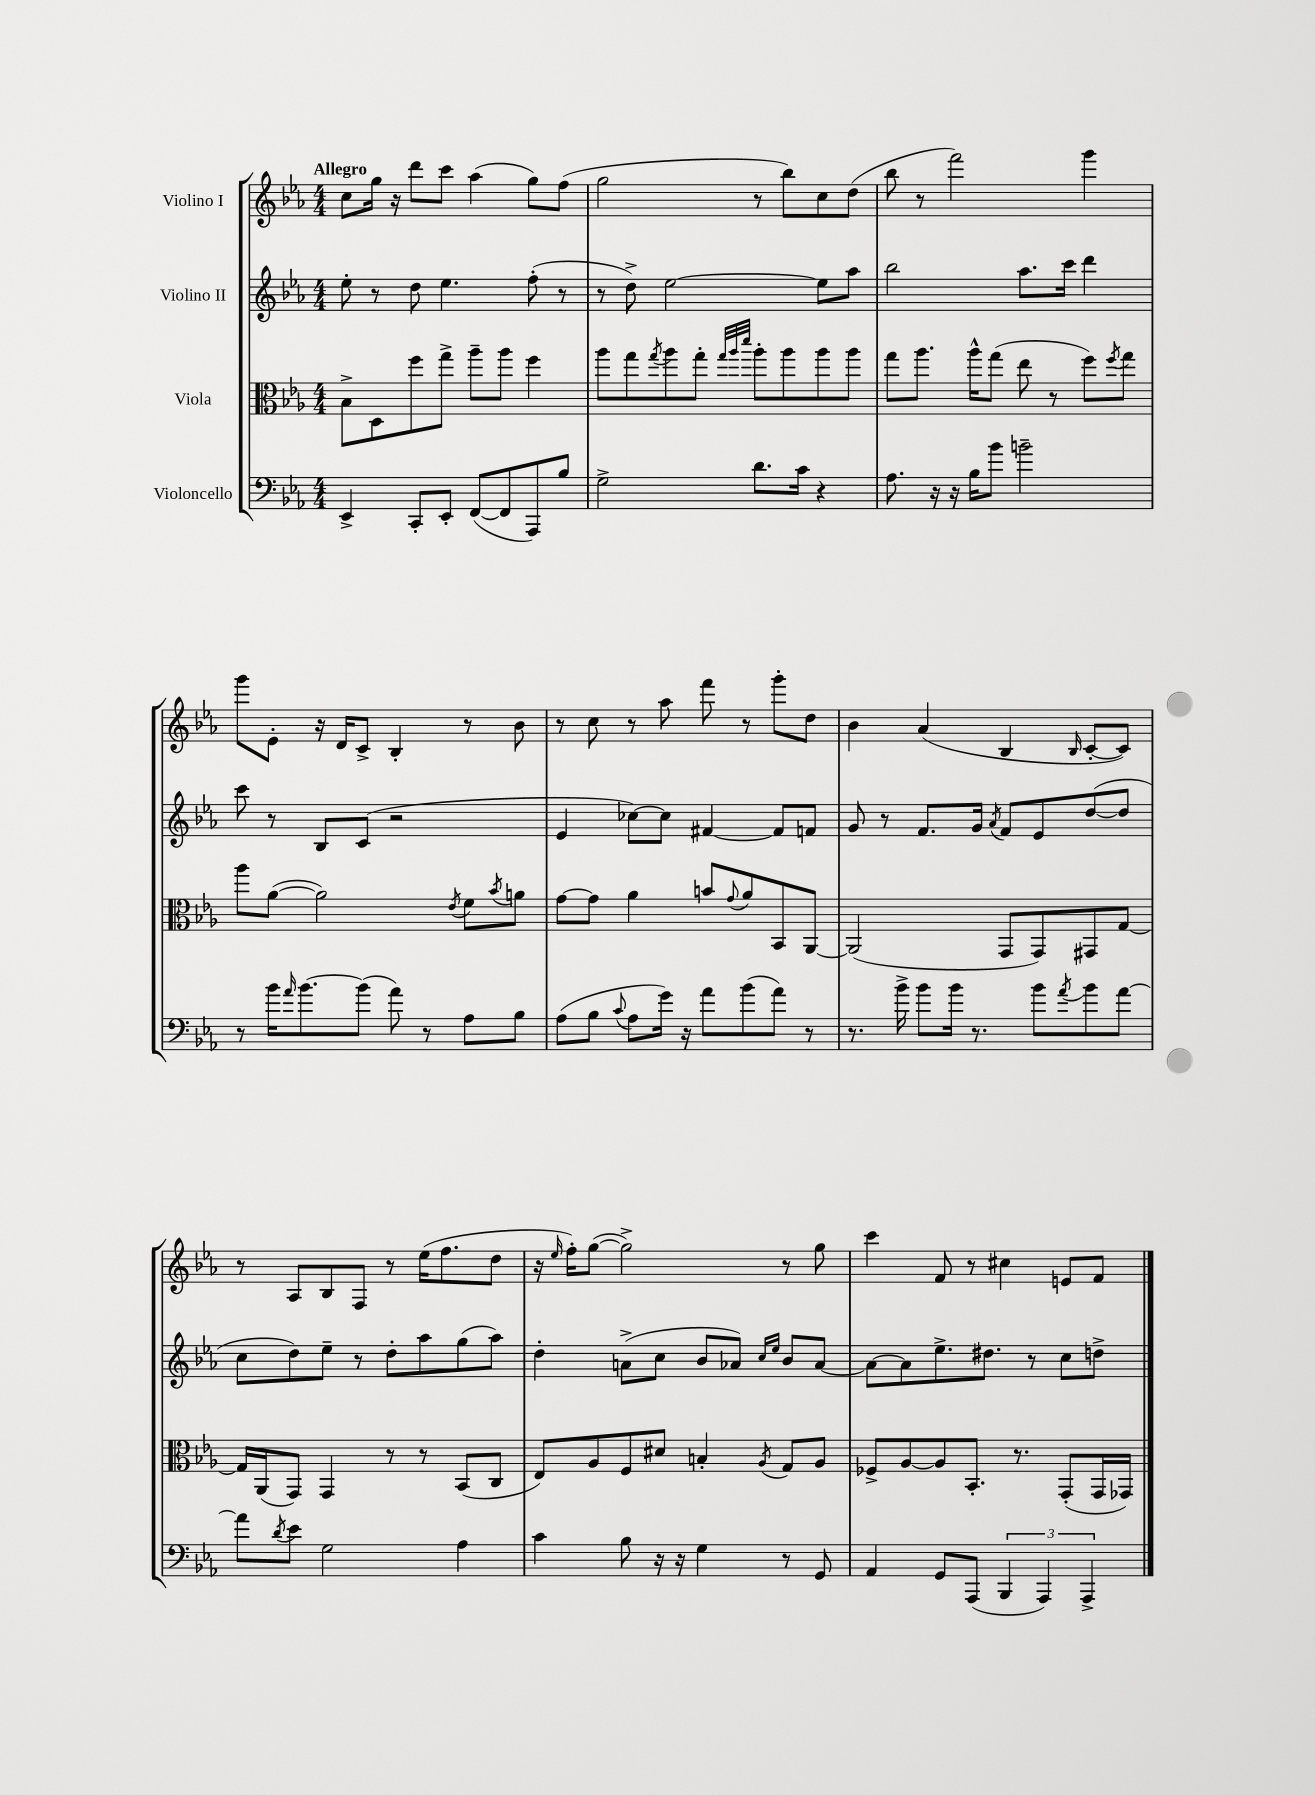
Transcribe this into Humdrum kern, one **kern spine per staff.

**kern	**kern	**kern	**kern
*staff4	*staff3	*staff2	*staff1
*clefF4	*clefC3	*clefG2	*clefG2
*k[b-e-a-]	*k[b-e-a-]	*k[b-e-a-]	*k[b-e-a-]
*M4/4	*M4/4	*M4/4	*M4/4
4EE-^	8B-^	8ee-'	8cc
.	8D	8r	16gg
.	.	.	16r
8CC'	8ff	8dd	8ddd
8EE-'	8gg^	4.ee-	8ccc
([8FF	8aa-~	.	(4aa-
8FF]	8aa-	.	.
8AAA-)	4ff	(8ff'	8gg)
8B-	.	8r	(8ff
=	=	=	=
2G^	8aa-	8r	2gg
.	8gg	8dd^)	.
.	8qgg	.	.
.	8aa-	[2ee-	.
.	8gg'	.	.
.	32qqgg	.	.
.	32qqaa-	.	.
.	32qqddd	.	.
8.d	8aa-'	.	8r
.	8aa-	.	8bb-)
16c	.	.	.
4r	8aa-	8ee-]	8cc
.	8aa-	8aa-	(8dd
=	=	=	=
8.A-	8gg	2bb-	8bb-
.	8.aa-	.	8r
16r	.	.	.
16r	.	.	2fff)
16B-	16aa-^^	.	.
8b-	(8gg	.	.
2b~	8ee-	8.aa-	.
.	8r	.	.
.	.	16ccc	.
.	8ff)	4ddd	4ggg
.	8qff	.	.
.	8gg	.	.
=	=	=	=
8r	8aa-	8ccc	8ggg
16b-	([8a-	8r	8e-'
16qqa-	.	.	.
[8.b-	.	.	.
.	2a-])	8B-	16r
.	.	.	16d
(8b-]	.	(8c	8c^
8a-)	.	2r	4B-'
8r	.	.	.
.	8qe-	.	.
8A-	8f	.	8r
.	8qb-	.	.
8B-	8a	.	8b-
=	=	=	=
(8A-	[8g	4e-	8r
8B-	8g]	.	8cc
8qqc	.	.	.
8A-	4a-	[8cc-)	8r
16g)	.	8cc-]	8aa-
16r	.	.	.
8a-	8b	[4f#	8fff
.	8qqg	.	.
(8b-	8a-	.	8r
8a-)	8BB-	8f#]	8ggg'
8r	[8AA-	8f	8dd
=	=	=	=
8.r	(2AA-]	8g	4b-
.	.	8r	.
16b-^	.	.	.
8b-	.	8.f	(4a-
16b-	.	.	.
8.r	.	16g	.
.	.	8qa-	.
.	8GG	8f	4B-
8b-	8GG)	8e-	.
8qa-	.	.	16qqB-
8b-	8GG#	([8dd	[8c'
[8a-	[8G	8dd]	8c])
=	=	=	=
8a-]	16G]	8cc	8r
.	(16AA-	.	.
8qd	.	.	.
8e-	8GG)	8dd)	8A-
2G	4GG	8ee-~	8B-
.	.	8r	8F
.	8r	8dd'	8r
.	8r	8aa-	(16ee-
.	.	.	8.ff
4A-	(8BB-	(8gg	.
.	8C	8aa-)	8dd
=	=	=	=
4c	8E-)	4dd'	16r
.	.	.	16qqee-
.	.	.	16ff')
.	8A-	.	([8gg
8B-	8F	(8a^	2gg^])
16r	8d#	8cc	.
16r	.	.	.
4G	4B'	8b-	.
.	.	8a-)	.
.	.	16qqcc	.
.	8qA-	16qqee-	.
8r	8G	8b-	8r
8GG	8A-	[8a-	8gg
=	=	=	=
4AA-	8F-^	8a-_	4ccc
.	[8A-	8a-]	.
8GG	8A-]	8.ee-^	8f
(8AAA-	8.BB-'	.	8r
.	.	8.dd#	.
6BBB-	.	.	4cc#
.	8.r	.	.
.	.	8r	.
6AAA-)	.	.	.
.	(8GG'	8cc	8e
6AAA-^	.	.	.
.	16GG	8dd^	8f
.	16GG-)	.	.
==	==	==	==
*-	*-	*-	*-
